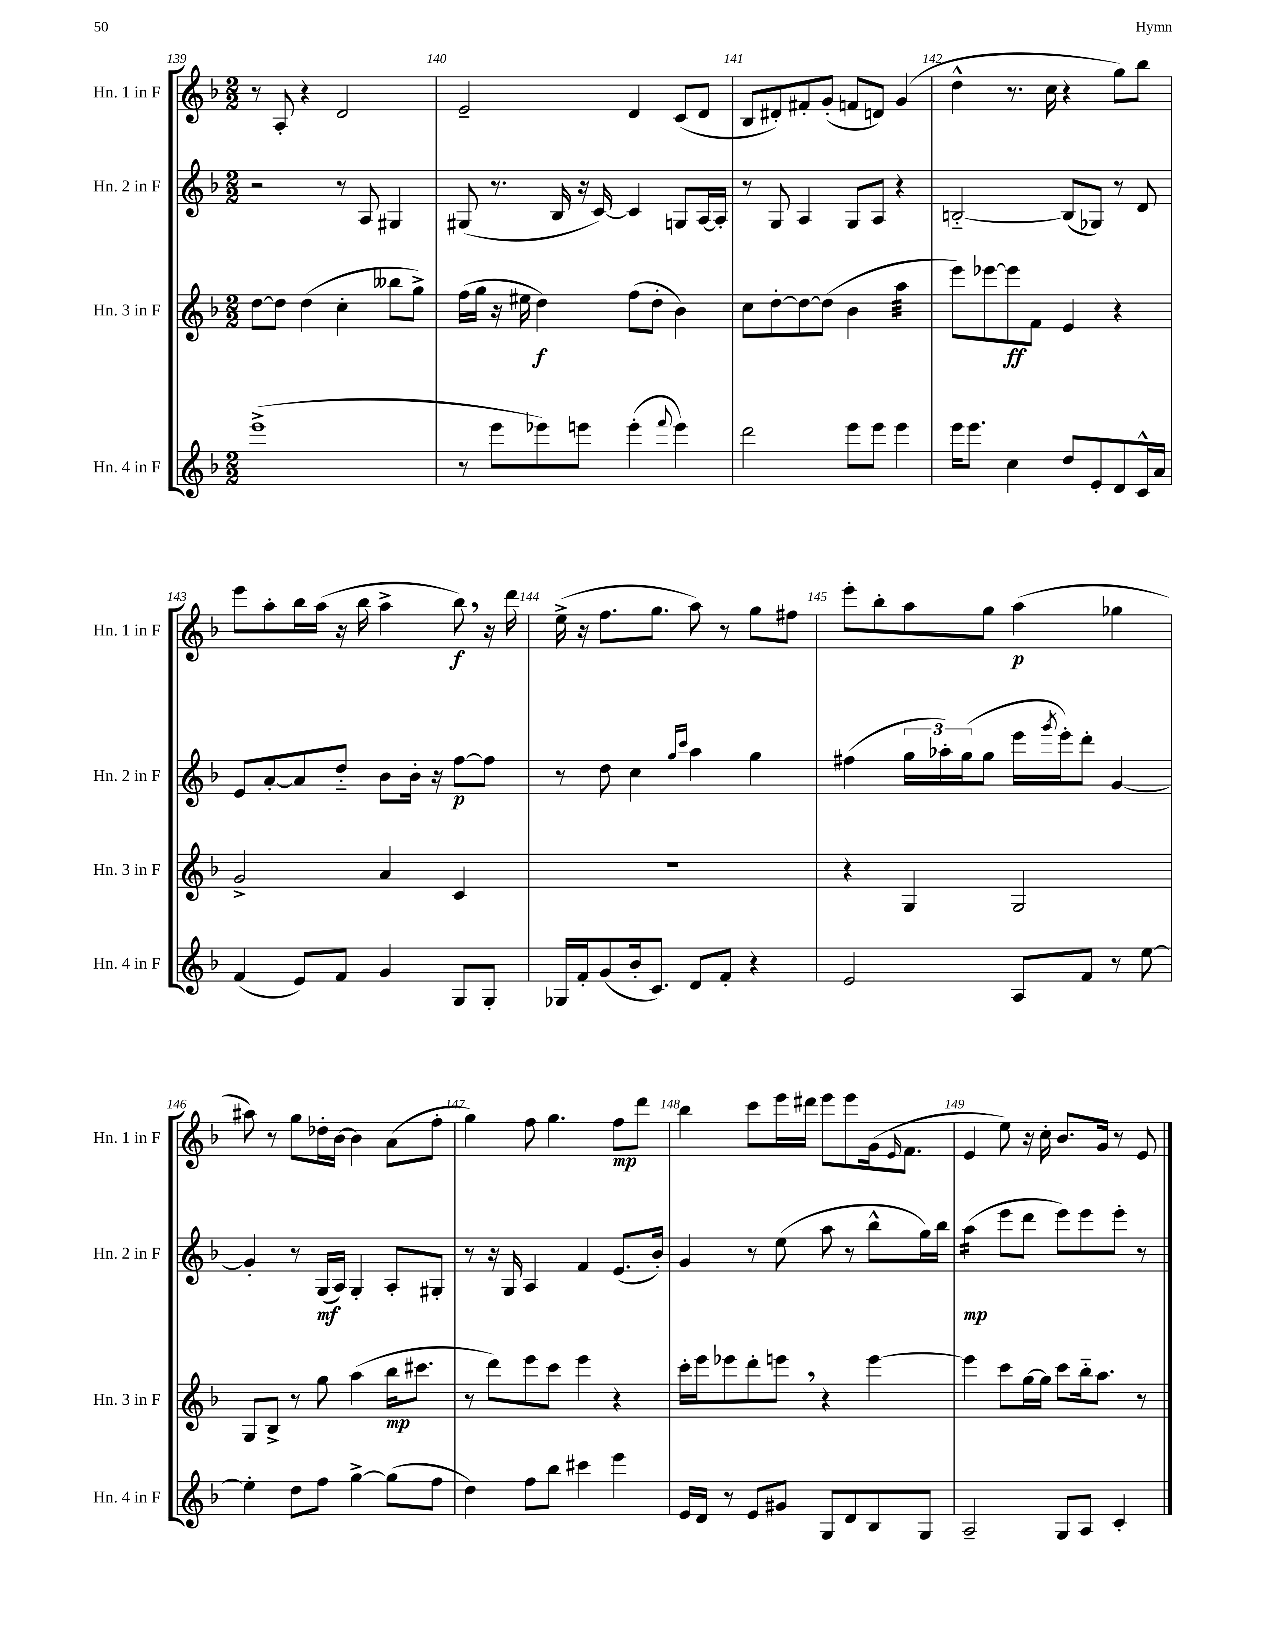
<<
\new StaffGroup <<
\new Staff = "s0" \with { instrumentName = "Hn. 1 in F" shortInstrumentName = "Hn. 1 in F" } {
    \clef treble \key f \major \numericTimeSignature \time 2/2
    r8 a8-. r4 d'2 |
    e'2-- d'4 c'8( d'8 |
    bes8 dis'8-.) fis'8-. g'8-.( f'8 d'8) g'4( |
    d''4-^ r8. c''16 r4 g''8) bes''8 |
    e'''8 a''8-. bes''16 a''16( r16 bes''16 a''4-> bes''8\f) \breathe r16 d'''16 |
    e''16->( r16 f''8. g''8. a''8) r8 g''8 fis''8 |
    e'''8-. bes''8-. a''8 g''8 a''4\p( ges''4 |
    ais''8) r8 g''8 des''16-. bes'16~ bes'4 a'8( f''8-. |
    g''4) f''8 g''4. f''8\mp d'''8 |
    bes''4 c'''8 e'''16 dis'''16 e'''8 e'''8 g'16( \grace { e'16 } f'8. |
    e'4 e''8) r16 c''16-. bes'8. g'16 r8 e'8 \bar "|." |
}
\new Staff = "s1" \with { instrumentName = "Hn. 2 in F" shortInstrumentName = "Hn. 2 in F" } {
    \clef treble \key f \major \numericTimeSignature \time 2/2
    r2 r8 a8 gis4 |
    gis8( r8. bes16 r16 c'16~) c'4 g8 a16~ a16-. |
    r8 g8 a4 g8 a8 r4 |
    b2~-_ b8( ges8) r8 d'8 |
    e'8 a'8~-. a'8 d''8-_ bes'8 bes'16-. r16 f''8~\p f''8 |
    r8 d''8 c''4 \grace { g''16 c'''16 } a''4 g''4 |
    fis''4( \tuplet 3/2 { g''16 aes''16-.) g''16( } g''8 e'''16 \acciaccatura { g'''8 } e'''16-.) d'''8-. g'4~ |
    g'4-. r8 g16\mf( a16) g4-. a8-. gis8-. |
    r8 r16 g16 a4 f'4 e'8.( bes'16-.) |
    g'4 r8 e''8( a''8 r8 bes''8-^ g''16) bes''16 |
    a''4:16\mp( e'''8 d'''8 e'''8) e'''8 e'''8-. r8 \bar "|." |
}
\new Staff = "s2" \with { instrumentName = "Hn. 3 in F" shortInstrumentName = "Hn. 3 in F" } {
    \clef treble \key f \major \numericTimeSignature \time 2/2
    d''8~ d''8 d''4( c''4-. beses''8 g''8->) |
    f''16( g''16 r16 eis''16 d''4\f) f''8( d''8-. bes'4) |
    c''8 d''8~-. d''8~ d''8( bes'4 a''4:32 |
    e'''8) ees'''8~ ees'''8\ff f'8 e'4 r4 |
    g'2-> a'4 c'4 |
    R1 |
    r4 g4 g2 |
    g8 bes8-> r8 g''8 a''4( bes''16\mp cis'''8. |
    r8 d'''8) e'''8 c'''8 e'''4 r4 |
    c'''16-. e'''16 ees'''8 d'''8-. e'''8 \breathe r4 e'''4~ |
    e'''4 c'''8 g''16~ g''16 c'''8 bes''16-_ a''8. r8 \bar "|." |
}
\new Staff = "s3" \with { instrumentName = "Hn. 4 in F" shortInstrumentName = "Hn. 4 in F" } {
    \clef treble \key f \major \numericTimeSignature \time 2/2
    e'''1->( |
    r8 e'''8 ees'''8) e'''8 e'''4-.( \appoggiatura { f'''8 } e'''4) |
    d'''2 e'''8 e'''8 e'''4 |
    e'''16 e'''8. c''4 d''8 e'8-. d'8 c'16-^ a'16 |
    f'4( e'8) f'8 g'4 g8 g8-. |
    ges16 f'16-. g'8( bes'16-. c'8.) d'8 f'8-. r4 |
    e'2 a8 f'8 r8 e''8~ |
    e''4-. d''8 f''8 g''4~-> g''8( f''8 |
    d''4) f''8 bes''8 cis'''4 e'''4 |
    e'16 d'16 r8 e'8 gis'8 g8 d'8 bes8 g8 |
    a2-- g8 a8 c'4-. \bar "|." |
}
>>
>>
\layout { \context { \Score currentBarNumber = #139 \override BarNumber.break-visibility = ##(#f #t #t) barNumberVisibility = #all-bar-numbers-visible } }
